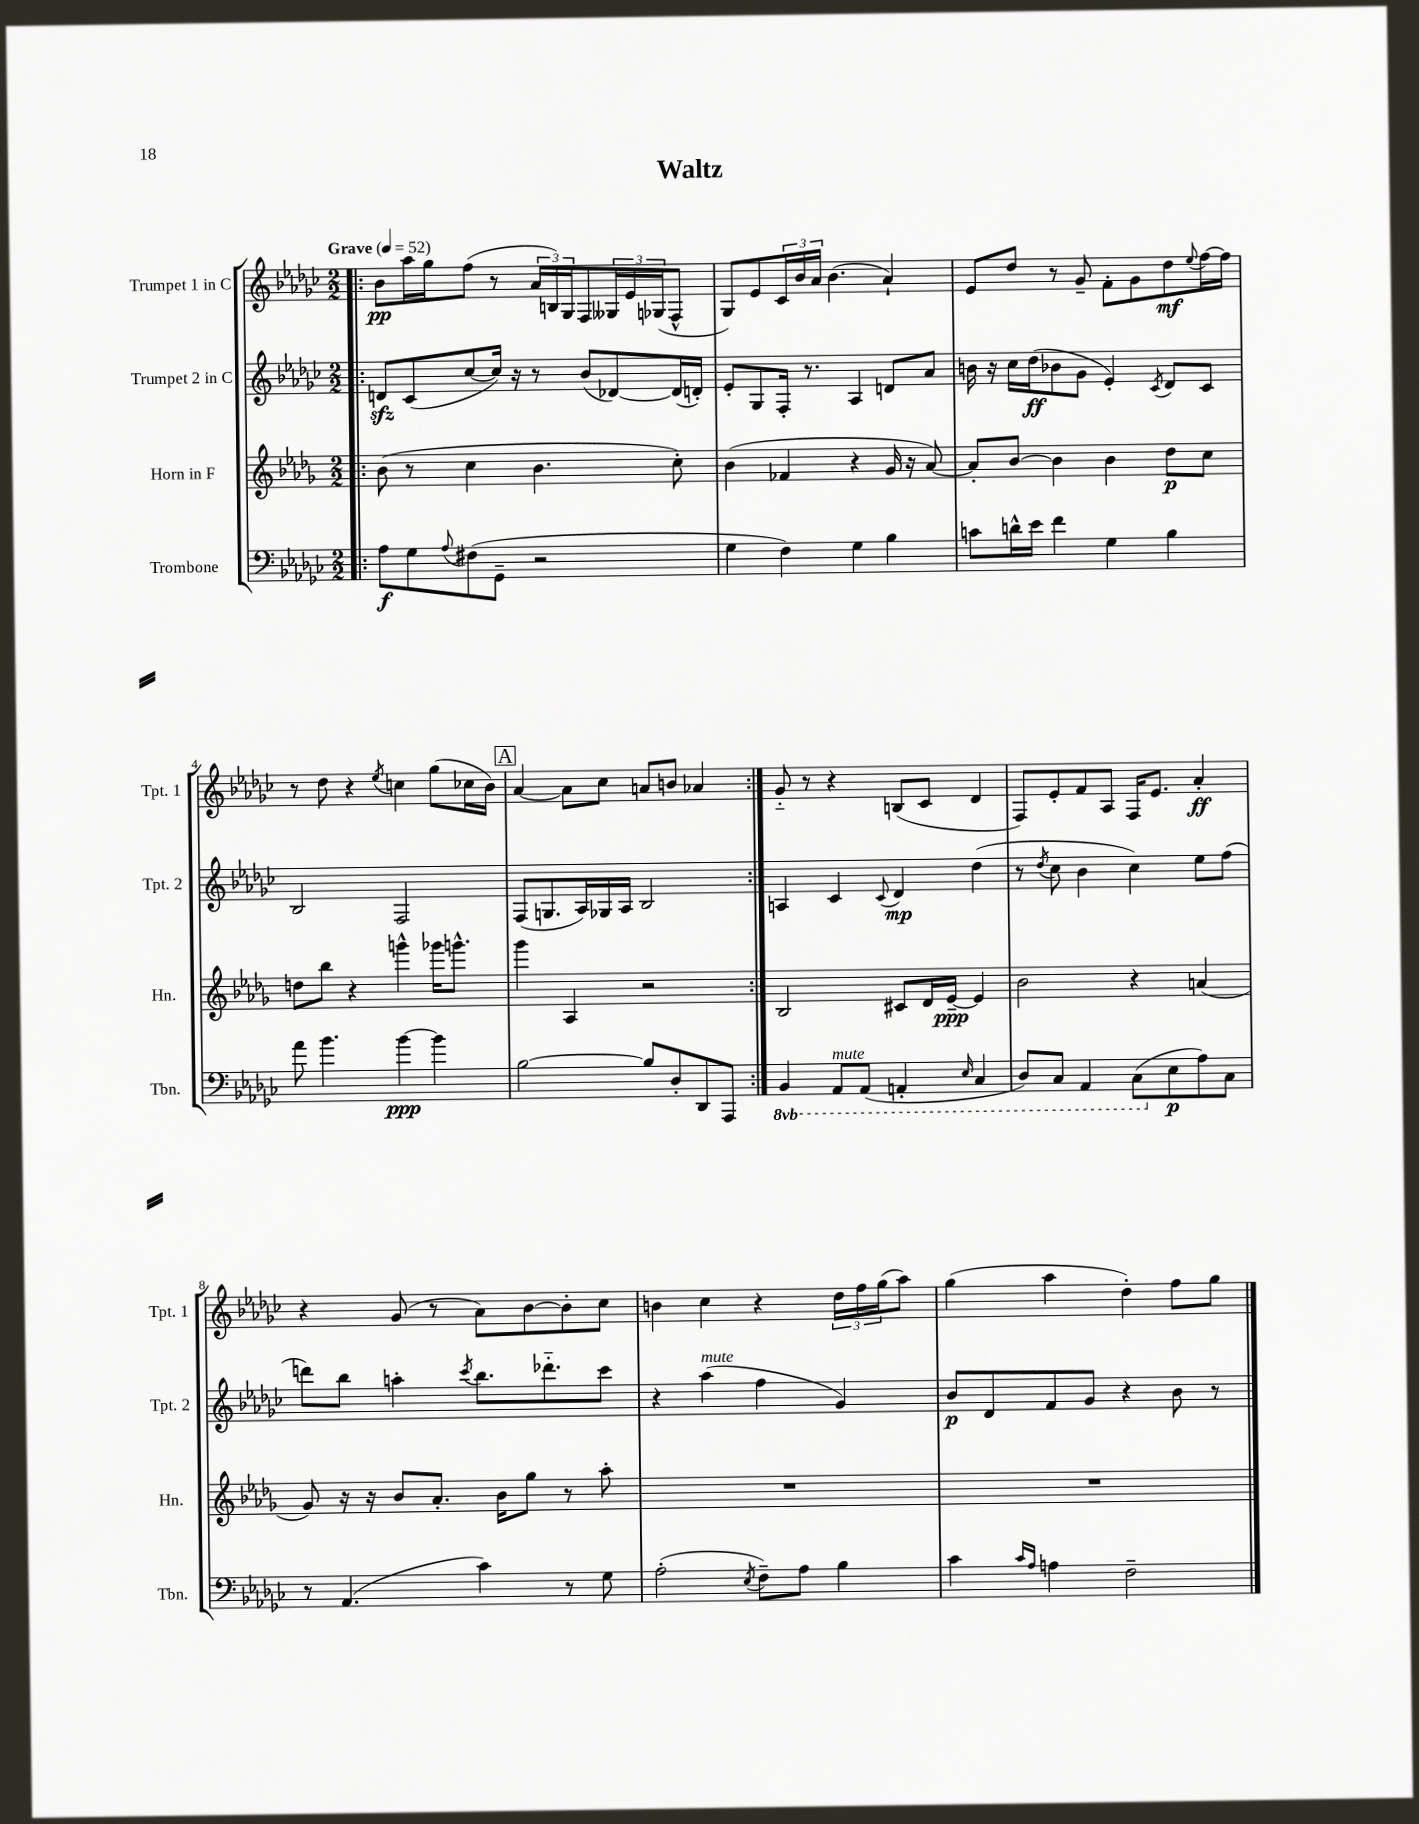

**kern	**dynam	**kern	**dynam	**kern	**dynam	**kern	**dynam
*part4	*part4	*part3	*part3	*part2	*part2	*part1	*part1
*staff4	*staff4	*staff3	*staff3	*staff2	*staff2	*staff1	*staff1
*I"Trombone	*	*I"Horn in F	*	*I"Trumpet 2 in C	*	*I"Trumpet 1 in C	*
*I'Tbn.	*	*I'Hn.	*	*I'Tpt. 2	*	*I'Tpt. 1	*
*clefF4	*	*clefG2	*	*clefG2	*	*clefG2	*
*k[b-e-a-d-g-c-]	*	*k[b-e-a-d-g-]	*	*k[b-e-a-d-g-c-]	*	*k[b-e-a-d-g-c-]	*
*M2/2	*	*M2/2	*	*M2/2	*	*M2/2	*
*MM52	*	*MM52	*	*MM52	*	*MM52	*
=1!|:	=1!|:	=1!|:	=1!|:	=1!|:	=1!|:	=1!|:	=1!|:
!	!	!	!	!	!	!LO:TX:a:B:t=Grave	!
8A-\L	f	(8b-\	.	8dnzz/L	.	8b-\L	pp
8G-\	.	8r	.	(8c-/	.	16aa-\L	.
.	.	.	.	.	.	16gg-\J	.
8qqA-/	.	.	.	.	.	.	.
(8F#X\	.	4cc\	.	[8cc-/	.	(8ff\J	.
8GG-~\J	.	.	.	16cc-/Jk])	.	8r	.
.	.	.	.	16r	.	.	.
2r	.	4.b-\	.	8r	.	24a-/LL	.
.	.	.	.	.	.	24Bn/)	.
.	.	.	.	.	.	24G-/J	.
.	.	.	.	(8b-/L	.	8F/	.
.	.	.	.	[8d-X/)	.	24G--X/L	.
.	.	.	.	.	.	24e-/	.
.	.	.	.	.	.	(24G-X/J	.
.	.	8cc'\)	.	(16d-/L]	.	8F^^/J	.
.	.	.	.	16dn'/JJ)	.	.	.
=2	=2	=2	=2	=2	=2	=2	=2
4G-\	.	(4b-\	.	8e-'/L	.	8G-/L)	.
.	.	.	.	8G-/	.	8e-/	.
4F\)	.	4f-X/	.	16F'/Jk	.	24c-/L	.
.	.	.	.	.	.	24b-/	.
.	.	.	.	8.r	.	.	.
.	.	.	.	.	.	24a-/JJ	.
.	.	.	.	.	.	(4.b-\	.
4G-\	.	4r	.	4A-/	.	.	.
4B-\	.	16g-/	.	8dn/L	.	4a-`/)	.
.	.	16r	.	.	.	.	.
.	.	[8a-/)	.	8a-/J	.	.	.
=3	=3	=3	=3	=3	=3	=3	=3
8cn\L	.	8a-'/L]	.	16bn\	.	8e-/L	.
.	.	.	.	16r	.	.	.
16dn^^\L	.	[8b-/J	.	16cc-\LL	.	8dd-/J	.
16e-\JJ	.	.	.	(16dd-\J	ff	.	.
4f\	.	4b-\]	.	8b-X\	.	8r	.
.	.	.	.	8g-\J	.	8g-~/	.
4G-\	.	4b-\	.	4e-'/)	.	8f'\L	.
.	.	.	.	.	.	8g-\	.
.	.	.	.	8qc-/	.	.	.
4B-\	.	8dd-\L	p	8d-/L	.	8dd-\	mf
.	.	.	.	.	.	8qqee-/	.
.	.	8cc\J	.	8c-/J	.	[16ff\L	.
.	.	.	.	.	.	16ff\JJ]	.
!!LO:LB:g=z
=4	=4	=4	=4	=4	=4	=4	=4
8a-\	.	8ddn\L	.	2B-/	.	8r	.
4.b-\	.	8bb-\J	.	.	.	8dd-\	.
.	.	4r	.	.	.	4r	.
.	.	.	.	.	.	8qee-/	.
[4b-\	ppp	4gggn^^\	.	2F/	.	4ccn\	.
4b-\]	.	16ggg-X\KL	.	.	.	(8gg-\L	.
.	.	8.gggn^^\J	.	.	.	.	.
.	.	.	.	.	.	16cc-X\L	.
.	.	.	.	.	.	16b-\JJ)	.
!!LO:REH:place=s1:t=A
=5	=5	=5	=5	=5	=5	=5	=5
[2B-\	.	4ggg-\	.	(8F/L	.	[4a-/	.
.	.	.	.	8.Gn/	.	.	.
.	.	4A-/	.	.	.	8a-\L]	.
.	.	.	.	16A-/L)	.	.	.
.	.	.	.	16G-X/	.	8cc-\J	.
.	.	.	.	16A-/JJ	.	.	.
8B-/L]	.	2r	.	2B-/	.	8an/L	.
8D-'/	.	.	.	.	.	8bn/J	.
8DD-/	.	.	.	.	.	4a-X/	.
8AAA-/J	.	.	.	.	.	.	.
=6:|!	=6:|!	=6:|!	=6:|!	=6:|!	=6:|!	=6:|!	=6:|!
*8ba	*	*	*	*	*	*	*
4BBB-/	.	2B-/	.	4An/	.	8g-/	.
.	.	.	.	.	.	8r	.
!LO:TX:a:i:t=mute	!	!	!	!	!	!	!
8AAA-/L	.	.	.	4c-/	.	4r	.
(8AAA-/J	.	.	.	.	.	.	.
.	.	.	.	8qqc-/	.	.	.
4AAAn'/	.	8c#X/L	.	4d-/	mp	(8Bn/L	.
.	.	16d-/L	.	.	.	8c-/J	.
.	.	[16e-~/JJ	ppp	.	.	.	.
16qqEE-/	.	.	.	.	.	.	.
4CC-/	.	4e-/]	.	(4dd-\	.	4d-/	.
=7	=7	=7	=7	=7	=7	=7	=7
8DD-/L)	.	2b-\	.	8r	.	8F/L)	.
.	.	.	.	8qdd-/	.	.	.
8CC-/J	.	.	.	8cc-\	.	8e-'/	.
4AAA-/	.	.	.	4b-\	.	8f/	.
.	.	.	.	.	.	8A-/J	.
(8CC-\L	.	4r	.	4cc-\)	.	16F/KL	.
.	.	.	.	.	.	8.e-/J	.
*X8ba	*	*	*	*	*	*	*
8E-\	p	.	.	.	.	.	.
8A-\)	.	(4an/	.	8ee-\L	.	4a-'/	ff
8C-\J	.	.	.	(8ff\J	.	.	.
!!LO:LB:g=z
=8	=8	=8	=8	=8	=8	=8	=8
8r	.	8g-/)	.	8dddn\L)	.	4r	.
(4.AA-/	.	16r	.	8bb-\J	.	.	.
.	.	16r	.	.	.	.	.
.	.	8b-/L	.	4aan'\	.	(8g-/	.
.	.	8.a-'/J	.	.	.	8r	.
.	.	.	.	8qccc-/	.	.	.
4c-\)	.	.	.	8.bb-\L	.	8a-\L)	.
.	.	16b-\KL	.	.	.	.	.
.	.	8gg-\J	.	.	.	[8b-\	.
.	.	.	.	8.ddd-X\	.	.	.
8r	.	8r	.	.	.	8b-'\]	.
8G-\	.	8aa-'\	.	8ccc-\J	.	8cc-\J	.
=9	=9	=9	=9	=9	=9	=9	=9
(2A-'\	.	1r	.	4r	.	4bn\	.
!	!	!	!	!LO:TX:a:i:t=mute	!	!	!
.	.	.	.	(4aa-\	.	4cc-\	.
8qE-/	.	.	.	.	.	.	.
8F~\L)	.	.	.	4ff\	.	4r	.
8A-\J	.	.	.	.	.	.	.
4B-\	.	.	.	4g-/)	.	24dd-\LL	.
.	.	.	.	.	.	24ff\	.
.	.	.	.	.	.	(24gg-\J	.
.	.	.	.	.	.	8aa-\J)	.
=10	=10	=10	=10	=10	=10	=10	=10
4c-\	.	1r	.	8b-/L	p	(4gg-\	.
.	.	.	.	8d-/	.	.	.
16qqc-/LL	.	.	.	.	.	.	.
16qqA-/JJ	.	.	.	.	.	.	.
4An\	.	.	.	8f/	.	4aa-\	.
.	.	.	.	8g-/J	.	.	.
2F~\	.	.	.	4r	.	4dd-'\)	.
.	.	.	.	8b-\	.	8ff\L	.
.	.	.	.	8r	.	8gg-\J	.
==	==	==	==	==	==	==	==
*-	*-	*-	*-	*-	*-	*-	*-
